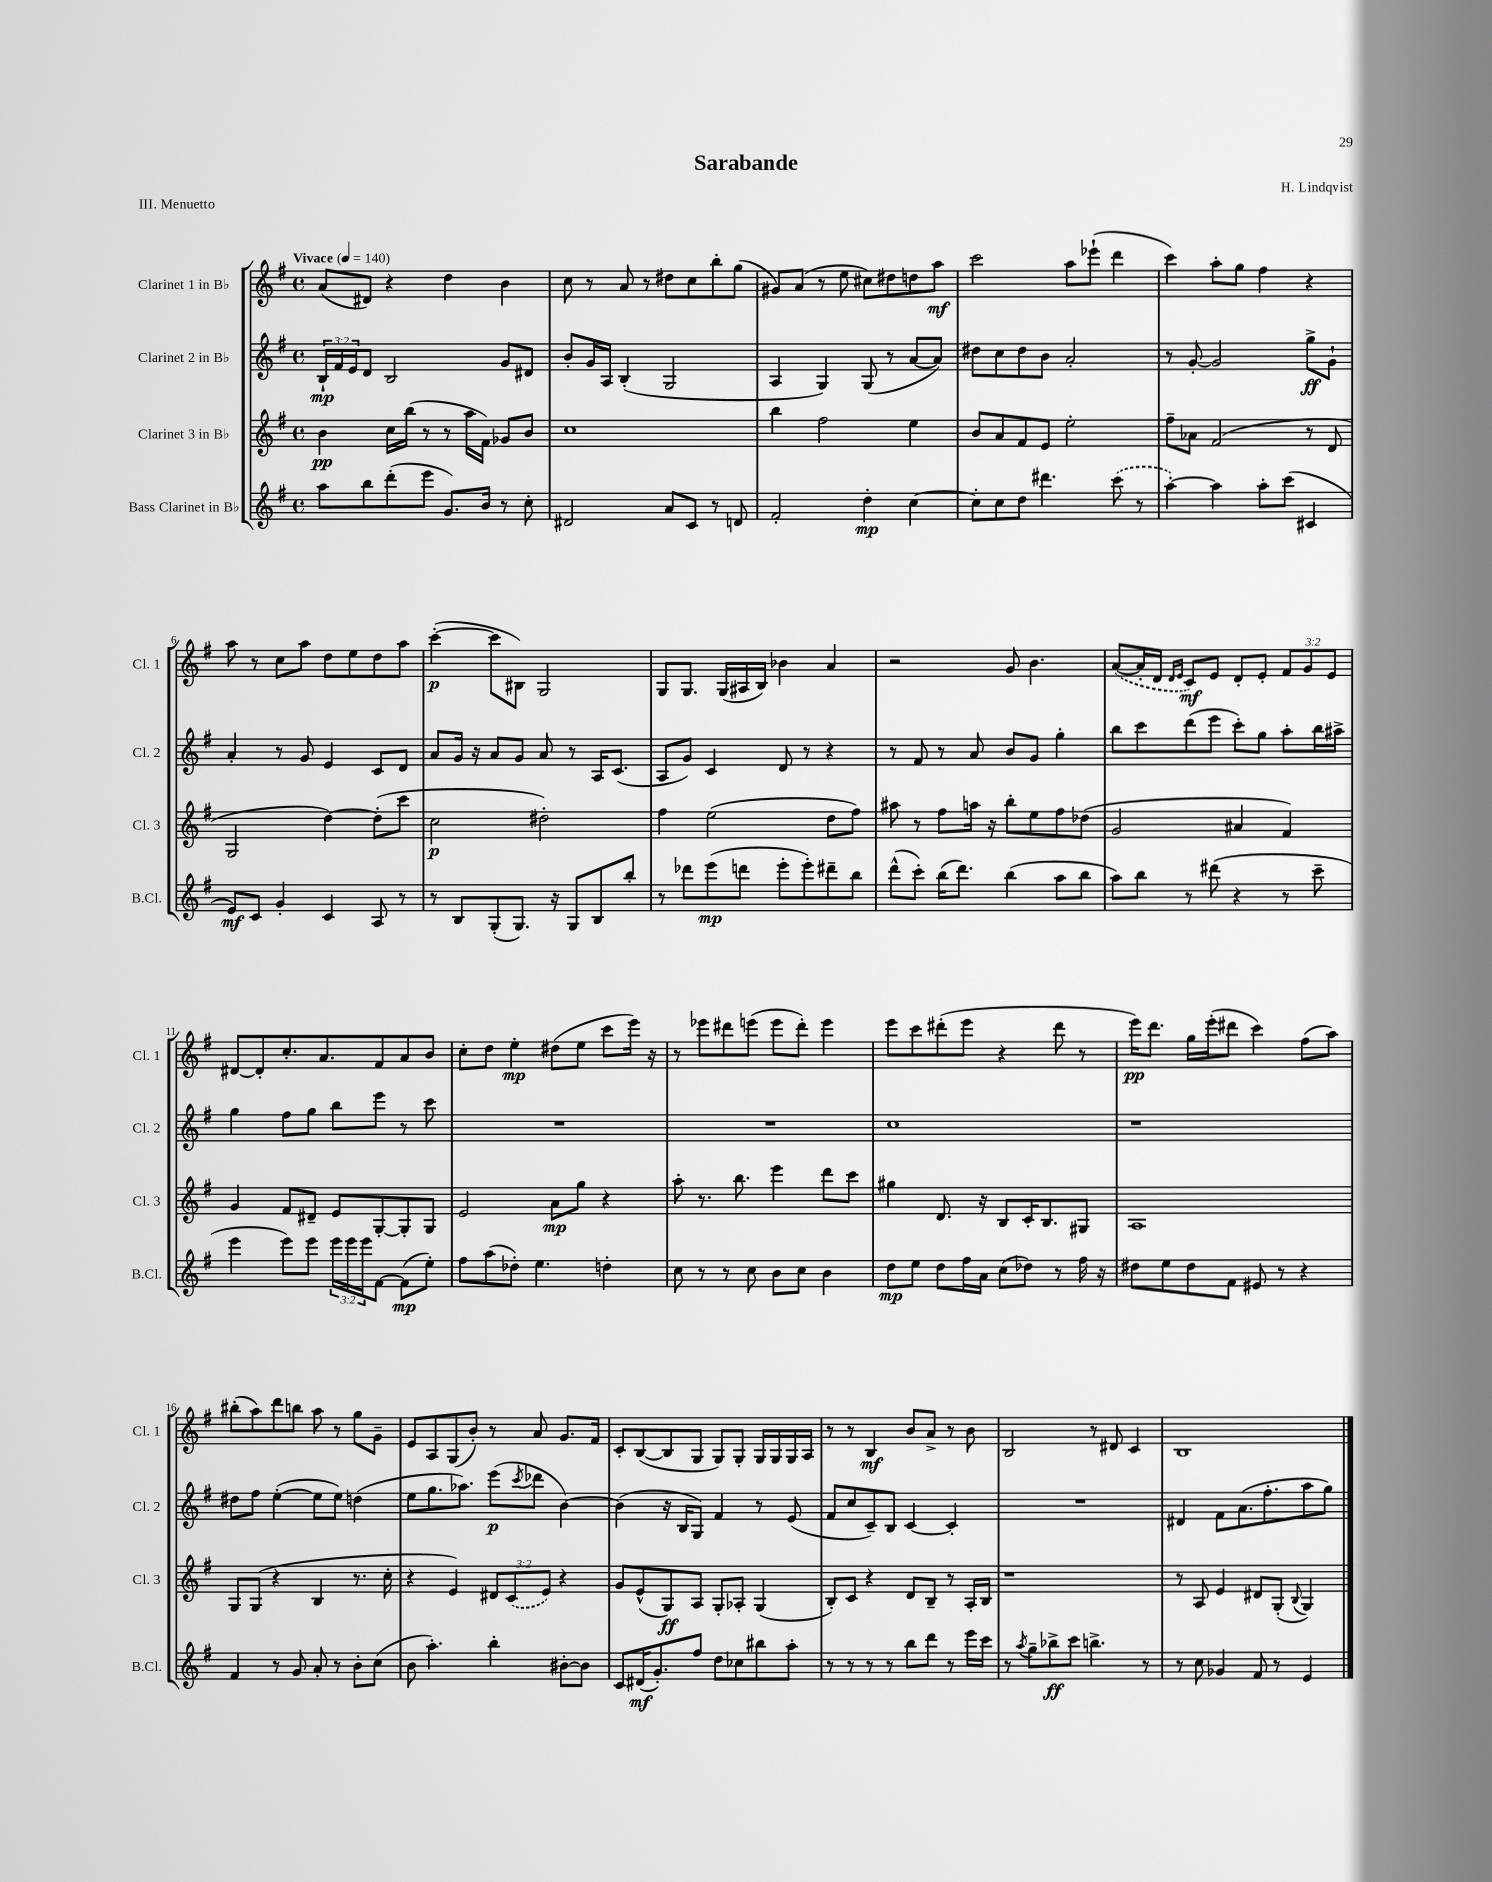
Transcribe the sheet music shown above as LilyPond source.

\header { title = "Sarabande" composer = "H. Lindqvist" piece = "III. Menuetto" }
<<
\new StaffGroup <<
\new Staff = "s0" \with { instrumentName = "Clarinet 1 in Bb" shortInstrumentName = "Cl. 1" } {
    \clef treble \key g \major \defaultTimeSignature \time 4/4 \override Staff.TupletNumber.text = #tuplet-number::calc-fraction-text \tempo "Vivace" 4 = 140
    a'8( dis'8) r4 d''4 b'4 |
    c''8 r8 a'8 r8 dis''8 c''8 b''8-. g''8( |
    gis'8) a'8( r8 e''8 cis''8) dis''8 d''8 a''8\mf |
    c'''2 a''8 ees'''8-!( d'''4 |
    c'''4) a''8-. g''8 fis''4 r4 |
    a''8 r8 c''8 a''8 d''8 e''8 d''8 a''8 |
    c'''4~-.\p( c'''8 bis8) g2 |
    g8 g8. g16( ais16 b16) bes'4 a'4 |
    r2 g'8 b'4. |
    \once \slurDashed a'8~( a'16-. d'16 \grace { d'16 e'16 } c'8\mf) e'8 d'8-. e'8-. \tuplet 3/2 { fis'8 g'8 e'8 } |
    dis'8~ dis'8-. c''8.-. a'8. fis'8 a'8 b'8 |
    c''8-. d''8 e''4-.\mp dis''8( e''8 c'''8 e'''16) r16 |
    r8 ees'''8 dis'''8 e'''8( e'''8 dis'''8-.) e'''4 |
    e'''8 c'''8 dis'''8-.( e'''8 r4 dis'''8 r8 |
    e'''16\pp) d'''8. g''16 e'''16-.( dis'''8 c'''4) fis''8( a''8) |
    bis''8-.( a''8) d'''8 b''8 a''8 r8 g''8 g'8-- |
    e'8 a8 g8( b'8-.) r8 a'8 g'8. fis'16 |
    c'8-. b8~( b8 g8 g8) g8-. g16 g16 g16 a16 |
    r8 r8 b4\mf b'8 a'8-> r8 b'8 |
    b2 r8 dis'8 c'4 |
    b1 \bar "|." |
}
\new Staff = "s1" \with { instrumentName = "Clarinet 2 in Bb" shortInstrumentName = "Cl. 2" } {
    \clef treble \key g \major \defaultTimeSignature \time 4/4 \override Staff.TupletNumber.text = #tuplet-number::calc-fraction-text
    \tuplet 3/2 { b16-!\mp fis'16 e'16 } d'8 b2 g'8 dis'8 |
    b'8-. g'16 a16 b4-.( g2 |
    a4 g4) g8( r8 a'8~ a'8) |
    dis''8 c''8 dis''8 b'8 a'2-. |
    r8 g'8~-. g'2 g''8->\ff g'8-! |
    a'4-. r8 g'8 e'4 c'8 d'8 |
    a'8 g'16 r16 a'8 g'8 a'8 r8 a16 c'8.( |
    a8 g'8) c'4 d'8 r8 r4 |
    r8 fis'8 r8 a'8 b'8 g'8 g''4-. |
    b''8 c'''8 d'''8( e'''8 c'''8-.) g''8 a''8-. b''16 ais''16-> |
    g''4 fis''8 g''8 b''8 e'''8 r8 c'''8 |
    R1 |
    R1 |
    c''1 |
    r1 |
    dis''8 fis''8 e''4~-.( e''8 e''8) d''4( |
    e''8 g''8. aes''8.) e'''8\p( \acciaccatura { c'''8 } des'''8 b'4~) |
    b'4( r16 b16 g8) fis'4 r8 e'8( |
    fis'8 c''8 c'8--) b8 c'4~ c'4-. |
    R1 |
    dis'4 fis'8 a'8.( fis''8.-. a''8 g''8) \bar "|." |
}
\new Staff = "s2" \with { instrumentName = "Clarinet 3 in Bb" shortInstrumentName = "Cl. 3" } {
    \clef treble \key g \major \defaultTimeSignature \time 4/4 \override Staff.TupletNumber.text = #tuplet-number::calc-fraction-text
    b'4\pp c''16 b''16( r8 r8 a''16 fis'16) ges'8 b'8 |
    c''1 |
    b''4 fis''2 e''4 |
    b'8 a'8 fis'8 e'8 e''2-. |
    fis''8-- aes'8 fis'2( r8 d'8 |
    g2 d''4~) d''8-.( c'''8 |
    c''2\p dis''2-.) |
    fis''4 e''2( d''8 fis''8) |
    ais''8 r8 fis''8 a''16 r16 b''8-. e''8 fis''8 des''8( |
    g'2 ais'4 fis'4) |
    g'4 fis'8 dis'8-- e'8 g8~-. g8-. g8 |
    e'2 a'8\mp g''8 r4 |
    a''8-. r8. b''8. e'''4 d'''8 c'''8 |
    gis''4 d'8. r16 b8 c'16-. b8. gis8 |
    a1 |
    g8 g8( r4 b4 r8. c''16-. |
    r4 e'4) \tuplet 3/2 { dis'8 \once \slurDashed c'8( e'8) } r4 |
    g'8 e'8-^( g8\ff) a8 g8-. aes8-. g4( |
    b8-.) c'8 r4 d'8 b8-- r8 a16-. b16 |
    r1 |
    r8 a8 e'4 dis'8 g8-.( \appoggiatura { b8 } g4) \bar "|." |
}
\new Staff = "s3" \with { instrumentName = "Bass Clarinet in Bb" shortInstrumentName = "B.Cl." } {
    \clef treble \key g \major \defaultTimeSignature \time 4/4 \override Staff.TupletNumber.text = #tuplet-number::calc-fraction-text
    a''8 b''8 d'''8-.( e'''8 g'8.) b'16 r8 c''8-. |
    dis'2 a'8 c'8 r8 d'8 |
    fis'2-. d''4-.\mp c''4~ |
    c''8-. c''8 d''8 dis'''4. \once \slurDashed c'''8( r8 |
    a''4~-.) a''4 a''8-. c'''8( cis'4 |
    e'8\mf) c'8 g'4-. c'4 a8 r8 |
    r8 b8 g8-.( g8.) r16 g8 b8 b''8-. |
    r8 des'''8 e'''8\mp( d'''8 e'''8-. e'''8-.) dis'''8-- b''8 |
    d'''8-^( c'''8-.) b''16( d'''8.) b''4( a''8 b''8 |
    a''8) b''8 r8 dis'''8( r4 r8 c'''8-- |
    e'''4 e'''8) e'''8 \tuplet 3/2 { e'''16 e'''16 e'''16 } fis'8~ fis'8\mp( e''8-.) |
    fis''8 a''8( des''8-.) e''4. d''4-. |
    c''8 r8 r8 c''8 b'8 c''8 b'4 |
    d''8\mp e''8 d''8 fis''16 a'16 c''8( des''8) r8 fis''16 r16 |
    dis''8 e''8 dis''8 fis'8 eis'8 r8 r4 |
    fis'4 r8 g'8 a'8-. r8 b'8-. c''8( |
    b'8 a''4.-.) b''4-. bis'8~-. bis'8 |
    c'8 dis'16\mf( g'8.-.) fis''8 d''8 ces''8 bis''8 a''8-. |
    r8 r8 r8 r8 b''8 d'''8 r8 e'''16 c'''16 |
    r8 \acciaccatura { a''8 } g''8-- bes''8->\ff c'''8 b''4.-> r8 |
    r8 c''8 ges'4 fis'8 r8 e'4 \bar "|." |
}
>>
>>
